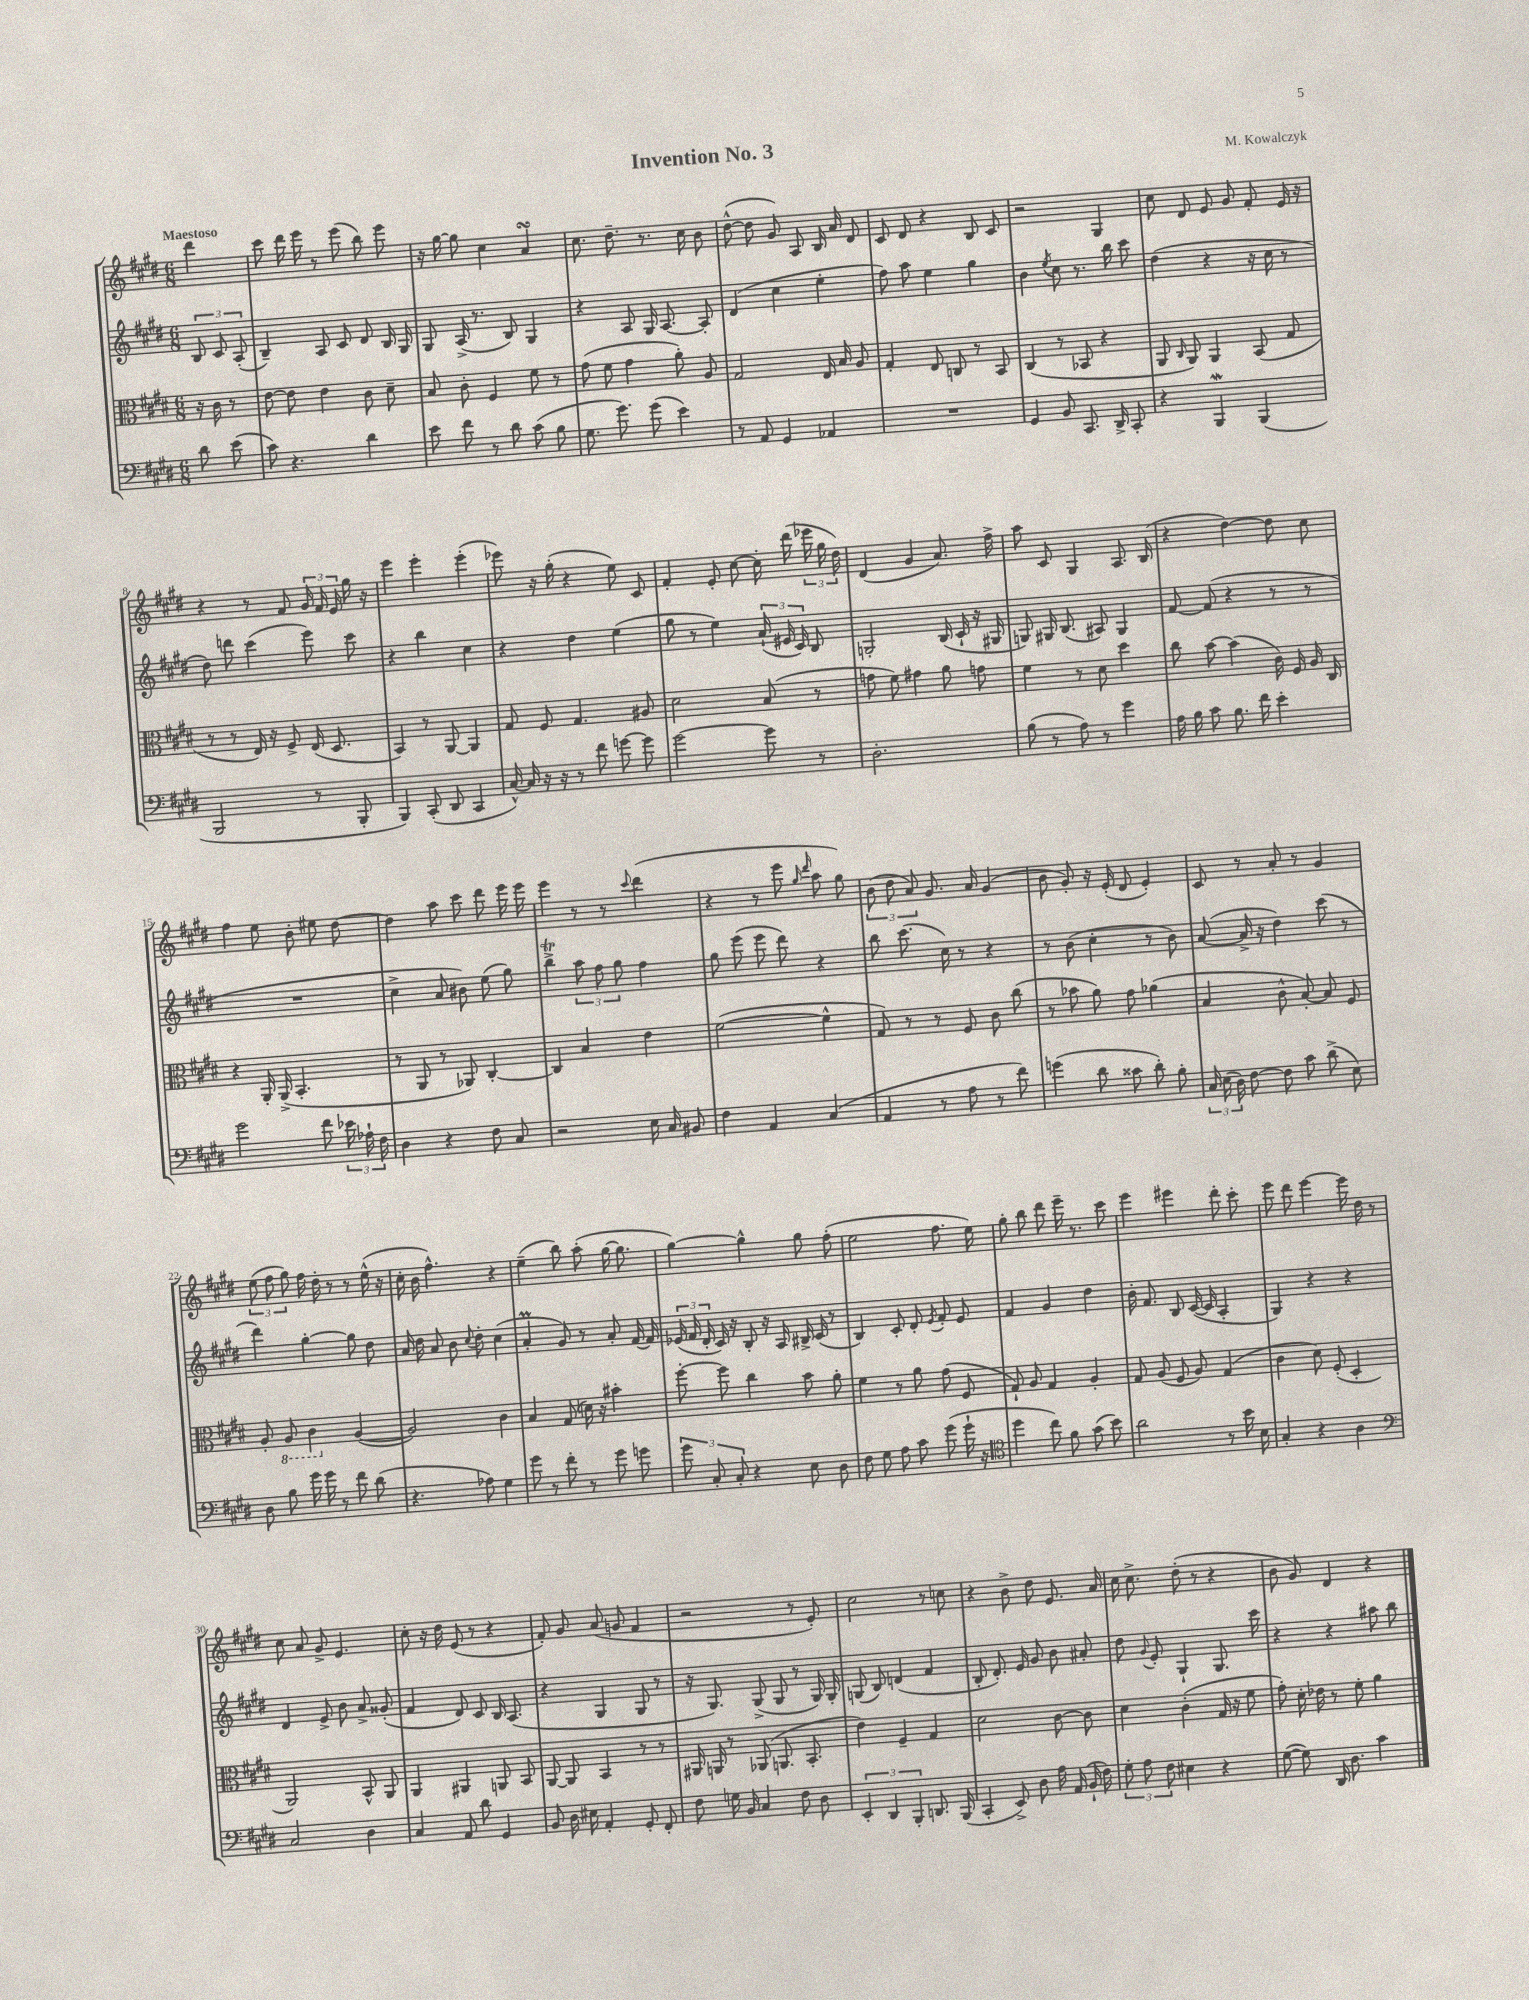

**kern	**kern	**kern	**kern
*part4	*part3	*part2	*part1
*staff4	*staff3	*staff2	*staff1
*clefF4	*clefC3	*clefG2	*clefG2
*k[f#c#g#d#]	*k[f#c#g#d#]	*k[f#c#g#d#]	*k[f#c#g#d#]
*M6/8	*M6/8	*M6/8	*M6/8
=	=	=	=
!	!	!	!LO:TX:a:B:t=Maestoso
8d#\	16r	12B/	4ddd#\
.	16c#\	.	.
.	.	12c#/	.
(8e\	8r	.	.
.	.	(12A'/	.
=1	=1	=1	=1
8c#\)	[8e\	4B~/)	8ccc#\
4.r	8e\]	.	16ddd#\
.	.	.	16eee\
.	4e\	8A/	8r
.	.	8c#/	(8eee\
4d#\	8c#\	8d#/	8bb\)
.	8d#~\	16B/	8eee\
.	.	16G#/	.
=2	=2	=2	=2
8e\	8B/	8G#/	16r
.	.	.	[16gg#\
8f#\	8c#'\	(16A^/	8gg#\]
.	.	8.r	.
8r	4F#/	.	4cc#\
8d#\	.	8B/)	.
(8c#\	8f#\	4G#/	4asSSs/
8B\	8r	.	.
=3	=3	=3	=3
8.G#\	(8g#\	4r	8.cc#\
.	8f#\	.	.
8.g#\)	.	.	8.dd#~\
.	4g#\	8A/	.
(8g#\	.	16G#/	8.r
.	.	[8.A/	.
4e\)	8a'\)	.	.
.	.	.	16cc#\
.	8A/	8A'/]	8b\
=4	=4	=4	=4
8r	2G#/	(4d#/	([8dd#^^\
8AA/	.	.	8dd#\]
4GG#/	.	4cc#\	8g#/)
.	.	.	8A/
4AA-X/	16E/	4ee'\	16B/
.	16B/	.	16a/
.	8A/	.	8d#/
=5	=5	=5	=5
2.r	4G#'/	8ff#\)	8c#/
.	.	8aa\	8d#/
.	8E/	4ee\	4r
.	8Cn/	.	.
.	8r	4gg#\	8B/
.	8BB/	.	8c#/
=6	=6	=6	=6
4GG#/	(4C#/	4b\	2r
.	.	8qee/	.
8BB/	8r	8cc#\	.
8.CC#/	8BB-X/	8.r	.
.	4r	.	4G#/
16DD#^/	.	16bb\	.
8CC#'/	.	8ccc#\	.
=7	=7	=7	=7
4r	8AA/	(4dd#\	8cc#\
.	16qqC#/	.	.
.	8AA/)	.	8d#/
4BBBW/	4AA/	4r	8e/
.	.	.	8g#/
(4BBB/	(8BB/	16r	8f#'/
.	.	16cc#\	.
.	8G#/	8r	16e/
.	.	.	16r
!!LO:LB:g=z
=8	=8	=8	=8
2BBB/	8r	8dd#\)	4r
.	8r	8dddn\	.
.	16E/)	(4ccc#\	8r
.	16r	.	.
.	8F#^/	.	8f#/
8r	(16E/	8eee\)	24g#/
.	.	.	24f#/
.	8.D#/	.	.
.	.	.	24e/
8BBB'/	.	8ccc#\	16gg#\
.	.	.	16r
=9	=9	=9	=9
4BBB/)	4BB/)	4r	4eee\
(8CC#'/	8r	4bb\	4eee'\
8DD#/	[8AA/	.	.
4CC#/	4AA/]	4cc#\	(4eee'\
=10	=10	=10	=10
[16C#^^/)	8G#/	4r	8eee-X\)
16C#/]	.	.	.
16r	8F#/	.	16r
16r	.	.	(16gg#'\
8r	4.G#/	4dd#\	4r
8f#\	.	.	.
[8gn\	.	(4ee\	8ee\)
8g\]	8A#X/	.	8c#/
=11	=11	=11	=11
[2g#\	2d#\	8gg#\	4f#'/
.	.	8r	.
.	.	4ee\)	8e'/
.	.	.	[8cc#\
8g#\]	(8B/	(24a`/	16cc#'\]
.	.	24e#X/	.
.	.	.	(16ddd#\
.	.	24c#/)	.
8r	8r	8B/	24eee-X\
.	.	.	24gg#\
.	.	.	24dd#\)
=12	=12	=12	=12
2.D#'\	8gn\	2Gn'/	(4d#/
.	8f#\)	.	.
.	4g#X\	.	4g#/
.	8a\	(16B/	8.a/)
.	.	16c#`/	.
.	8gn\	16r	.
.	.	16G#X/	16ff#^\
=13	=13	=13	=13
(8B\	4f#\	8Gn/)	8aa\
8r	.	16G#X/	8c#/
.	.	(8.B/	.
8A\)	8r	.	4G#/
8r	8d#\	8A#X/)	.
4g#\	4dd#\	4G#/	8.A/
.	.	.	(16B/
=14	=14	=14	=14
16A\	8cc#\	[8f#/	4r
16B\	.	.	.
8c#\	[8b\	(8f#/]	.
8.B\	(4b\]	4r	[4dd#\)
16f#\	.	.	.
4e'\	16c#\)	8r	8dd#\]
.	16F#/	.	.
.	16A/	8r	8cc#\
.	16C#/	.	.
!!LO:LB:g=z
=15	=15	=15	=15
2g#\	4r	2.r	4ff#\
.	16AA'/	.	8ee\
.	(16AA^/	.	.
.	4.BB'/	.	8b'\
8f#\	.	.	8ee#X\
24e-X\	.	.	[8dd#\
24A-X`\	.	.	.
24F#\	.	.	.
=16	=16	=16	=16
4D#\	8r	4cc#^\	4dd#\]
.	8AA/	.	.
4r	8r	8a/	8aa\
.	8AA-X/)	8b#X\)	8ccc#\
8F#\	[4C#'/	(8ee\	8ddd#\
8C#/	.	8gg#\)	16eee\
.	.	.	16eee\
=17	=17	=17	=17
2r	4C#/]	4bbT^\	4eee\
.	4B/	12aa\	8r
.	.	12ff#\	.
.	.	.	8r
.	.	12gg#\	.
.	.	.	8qqccc#/
16E\	4e\	4ff#\	(4ddd#\
16C#/	.	.	.
8BB#X/	.	.	.
=18	=18	=18	=18
4F#\	([2f#\	8gg#\	4r
.	.	(8eee\	.
4AA/	.	8eee\	8r
.	.	8ddd#\)	8eee\
.	.	.	16qqgg#/
.	.	.	16qqddd#/
(4C#/	4f#^^\]	4r	8aa\
.	.	.	8gg#\)
=19	=19	=19	=19
4AA/	8G#/)	8bb\	(12b\
.	.	.	12dd#\
.	8r	(8.ccc#\	.
.	.	.	12a/)
8r	8r	.	8.g#/
.	.	16cc#\)	.
8A\	8F#/	8r	.
.	.	.	16a/
8r	8c#\	4r	(4g#/
8f#\)	(8cc#\	.	.
=20	=20	=20	=20
(4gn\	8r	8r	8b\
.	8b-X\	(8b\	8g#'/)
8d#\	8a\)	4cc#'\	16r
.	.	.	(16e'/
8c##X\	8g#\	.	8d#/
8d#'\)	(4a-X\	8r	4e'/)
8B'\	.	8b\)	.
=21	=21	=21	=21
24C#/	4B/	([8a/	8c#/
(24E\	.	.	.
24D#\)	.	.	.
[8F#\	.	16a^/]	8r
.	.	16r	.
8F#\]	8c#^^\	4dd#\)	8a'/
8c#\	[8B'/)	.	8r
(8d#^\	8B/]	(8ccc#\	4g#/
8E\)	8F#/	8r	.
!!LO:LB:g=z
=22	=22	=22	=22
8D#\	8A'/	4ddd#\)	(12ee\
.	.	.	12ff#\
*	*8ba	*	*
8B\	8AA/	.	.
.	.	.	12gg#\)
16g#\	4C#\	[4gg#'\	16ff#\
16g#\	.	.	16dd#'\
8r	.	.	8r
*	*X8ba	*	*
8f#\	([4A/	8gg#\]	8r
(8d#\	.	8dd#\	(16ee^^\
.	.	.	16r
=23	=23	=23	=23
4.r	2A/])	16a/	16cc#'\
.	.	16dd#\	16b\
.	.	8a/	4.ff#^^\)
.	.	8b\	.
.	.	8qqcc#/	.
8A-X\)	.	8dd#'\	.
4G#\	4c#\	(4cc#\	4r
=24	=24	=24	=24
8g#\	4B/	4aM'/	(4ee~\
8r	.	.	.
8f#'\	(8G#/	8g#/)	8bb\)
8r	16dn\)	8r	(8aa'\
.	16r	.	.
8g#\	4b#X'\	8a'/	[16gg#\
.	.	.	8.gg#\]
8gn\	.	[16f#/	.
.	.	16f#/]	.
=25	=25	=25	=25
12g#\	[8ff#'\	(24e-X/	[4gg#\)
.	.	24f#/	.
12C#'/	.	24d#'/	.
.	8ff#\]	16c#/)	.
12C#'/	.	.	.
.	.	16r	.
4r	4cc#\	8B'/	4gg#^^\]
.	.	16r	.
.	.	16A/	.
8E\	8b\	16B#X^/	8gg#\
.	.	(16c#/	.
8D#\	8a'\	8r	(8ff#'\
=26	=26	=26	=26
8F#\	4f#\	4B/)	2ee\
8G#\	.	.	.
8A\	8r	8c#'/	.
8c#\	8a\	8d#'/	.
.	.	8qe/	.
(8g#\	(8g#\	8f#'/	8.ff#\
16g#`\	8F#/	8e/	.
16r	.	.	16ee\)
=27	=27	=27	=27
*clefC4	*	*	*
4dd#\	8G#`/)	4f#/	8gg#'\
.	8A/	.	8bb\
8cc#\)	4G#/	4g#/	8ddd#\
8f#\	.	.	16eee~\
.	.	.	8.r
(8g#\	4A'/	4dd#\	.
8b\)	.	.	8ccc#\
=28	=28	=28	=28
2a\	8G#/	16b'\	4eee\
.	.	8.f#/	.
.	(8A/	.	.
.	8F#/	8B/	4eee#X\
.	8A/)	([16c#/	.
.	.	16c#/]	.
8r	(4G#/	4A'/	8ddd#'\
16b\	.	.	8ccc#'\
16B\	.	.	.
=29	=29	=29	=29
4G#'/	4c#\	4G#/)	8eee\
.	.	.	8ddd#\
4r	8d#\)	4r	[4eee\
.	(8F#'/	.	.
4A\	4D#'/	4r	16eee\]
.	.	.	16dd#\
.	.	.	8r
!!LO:LB:g=z
=30	=30	=30	=30
*clefF4	*	*	*
2C#/	2AA/)	4d#/	8cc#\
.	.	.	8a/
.	.	8e^/	8g#^/
.	.	8b\	4.e/
4D#\	8BB^^/	8a^/	.
.	8AA/	(8g##X'/	.
=31	=31	=31	=31
4C#/	4AA/	4f#/	8cc#'\
.	.	.	16r
.	.	.	16dd#\
8AA/	4AA#X/	8d#/)	(8e/
8d#\	.	8c#/	8r
4GG#/	8AAn/	16B/	4r
.	.	(8.A/	.
.	8BB/	.	.
=32	=32	=32	=32
8BB/	[8AA/	4r	8f#'/)
16D#\	8AA/]	.	8g#/
16E#X\	.	.	.
4AA'/	4BB/	4G#/	(8a/
.	.	.	8gn/
8GG#'/	8r	8G#/	4f#/
8FF#'/	8r	8r	.
=33	=33	=33	=33
8F#\	16AA#X/	16r	2r
.	16AAn/	8.G#/)	.
16Gn\	8r	.	.
16BB/	.	.	.
4C#/	(8AA-X/	(8G#^/	.
.	8.AAn/	8G#/	.
8F#\	.	8r	8r
.	8.BB'/	.	.
8D#\	.	16G#/)	8e'/)
.	.	16G#'/	.
=34	=34	=34	=34
6EE'/	4e\)	(8Gn/	2cc#\
.	.	8B/)	.
6DD#/	.	.	.
.	4F#~/	(4dn/	.
6BBB'/	.	.	.
8.DDn/	4G#/	4f#/	8r
.	.	.	8ccn\
(16BBB/	.	.	.
=35	=35	=35	=35
4CC#'/	2d#\	8B'/	4r
.	.	8.d#'/)	.
8EE^/)	.	.	8b^\
.	.	16e/	.
8D#\	.	8g#/	8dd#\
16A\	[8c#\	8b\	8.e/
(16AA/	.	.	.
16BB`/	8c#\]	8a#X'/	.
16F#\)	.	.	16a/
=36	=36	=36	=36
12G#'\	4d#\	8dd#\	16cc#\
.	.	.	8.cc#^\
12A\	.	.	.
.	.	8qqg#/	.
.	.	8e'/	.
12F#\	.	.	.
4E#X\	(4c#'\	4G#`/	(8dd#'\
.	.	.	8r
4r	16G#/	8.G#/	4r
.	16r	.	.
.	8f#\	.	.
.	.	16ccc#\	.
=37	=37	=37	=37
([8G#\	8g#'\)	4r	8b\
8G#\])	16d#'\	.	8g#/)
.	16e-X\	.	.
16DD#/	8r	4r	4d#/
8.D#\	.	.	.
.	8f#'\	.	.
4c#\	4a\	8aa#X\	4r
.	.	8bb\	.
==	==	==	==
*-	*-	*-	*-
